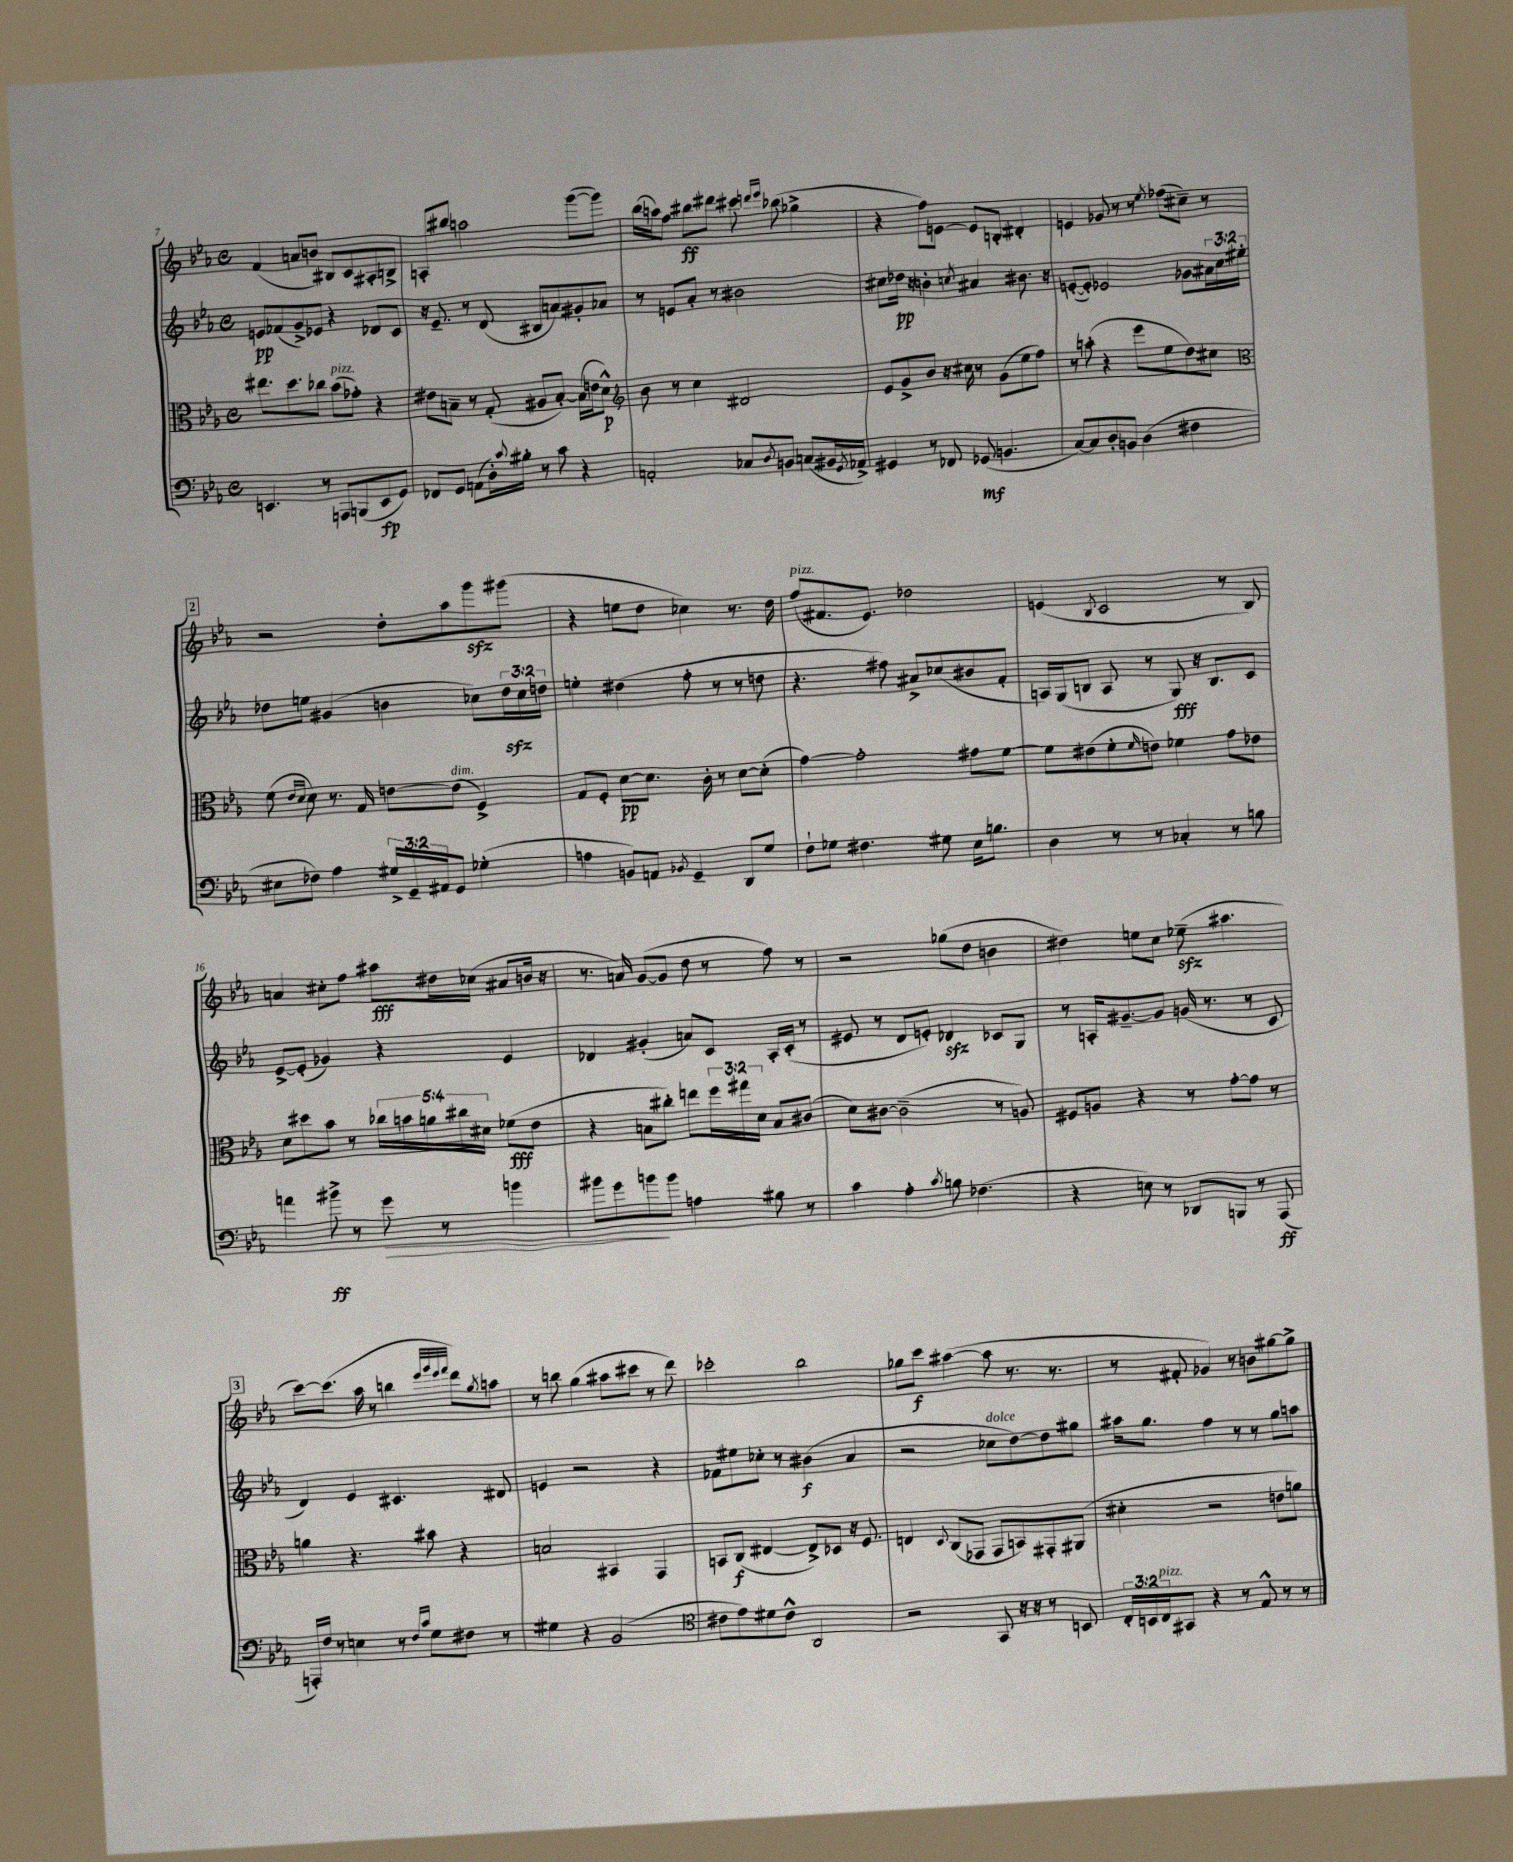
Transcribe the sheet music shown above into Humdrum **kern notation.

**kern	**kern	**kern	**kern
*staff4	*staff3	*staff2	*staff1
*clefF4	*clefC3	*clefG2	*clefG2
*k[b-e-a-]	*k[b-e-a-]	*k[b-e-a-]	*k[b-e-a-]
*M4/4	*M4/4	*M4/4	*M4/4
*met(c)	*met(c)	*met(c)	*met(c)
4.EE	8.ee#	8e	(4f
.	.	(8f-	.
.	8.dd	.	.
.	.	8g^)	8a
8r	8cc-	8e-	8b)
8AAA	(8b-	4r	8B#
(8BBB	8g-')	.	8c
8EE	4r	8d-	8A#'
8GG)	.	8c	8B^
=	=	=	=
8FF-	8e#	16r	8A'
.	.	8.e-~	.
8GG	8B~	.	8bb#
(8AA	8r	8r	2aa
16D')	(8G'	(8d	.
8qqc	.	.	.
16B#'	.	.	.
8r	8A#	8B#	.
8c	[8B')	8a)	.
4r	(16B]	8g#'	([8ggg
.	16e	.	.
.	8d^^)	8a-	8ggg])
=	=	=	=
*	*clefG2	*	*
2AA'	8b-	8r	(16bb-
.	.	.	16aa)
.	8r	8e	8ff
.	4cc	8a-'	8bb#
.	.	8r	8ddd#
8C-	2d#	2b#	8ccc#
.	.	.	16qqddd
8qD	.	.	16qqeee-
8BB	.	.	(8bb-
(8C	.	.	4gg-^
16BB#	.	.	.
8qGG	.	.	.
16AA-^)	.	.	.
=	=	=	=
4GG#	8e-	8cc#	4r
.	8g^	16dd-	.
.	.	16r	.
8r	8b-	4b'	8ff)
8FF-	16r	.	[8e
.	16cc#	.	.
.	.	8qcc	.
(8GG-	8r	4a#	8e]
4.BB	(8g	.	8B'
.	8ee-	8.b#	4d#'
.	8ff)	.	.
.	.	16r	.
=	=	=	=
[8C)	8r	([8e'	4e
8C]	(8aa'	8e'])	.
8D'	4r	2e-	8g-
8BB	.	.	8r
(4D	8eee-	.	8r
.	.	.	8qee-
.	8ee-	.	(8ff-
4F#	8dd)	8g-	8cc#~)
.	8cc#	24a#	8r
.	.	24cc	.
.	.	24ee#'	.
=	=	=	=
*	*clefC3	*	*
8E#	(8f	8dd-	2r
.	16qqe-	.	.
.	16qqd	.	.
8F-)	8d)	8ee	.
4A-	8.r	(4g#	.
.	16G	.	.
24G#^	[8e	4b	8dd'
24GG~	.	.	.
24AA#	.	.	.
8GG	(8e]	.	8aa-
(4G-'	4F^)	8cc-)	8ggg
.	.	24dd-	(8ggg#
.	.	24cc-	.
.	.	24dd	.
=	=	=	=
4A	8G	4ee'	4r
.	8F'	.	.
8BB)	[8d	(4dd#	8ee
8AA	8.d]	.	8dd
8qBB-	.	.	.
4GG~	.	8ff'	4cc-)
.	16c'	.	.
.	8r	8r	.
8DD	[8d	8r	8.r
8G	(8d']	8dd	.
.	.	.	16dd
=	=	=	=
8F`	[4g)	4.r	(8ff
8G-	.	.	8.f#
4.F#	2g']	.	.
.	.	.	8.e-)
.	.	8ff#)	.
.	.	8a#^	2dd-
8G#	.	(8cc-	.
16E-	8g#	8b#	.
8.B	.	.	.
.	[8f	8f'	.
=	=	=	=
4D	8f]	16A)	(4e
.	.	(16G	.
.	(8e#	8B	.
.	.	.	8qB-
8r	8f'	8A	2c
.	16qqf	.	.
8r	8e)	8r	.
4C-'	4f-	8G)	.
.	.	16r	.
.	.	8.B	.
8r	8g	.	8r
8B	8e-	8c	8B-)
=	=	=	=
4a	8d	[8e-^	4a
.	8dd#	(8e-']	.
8b#^	8b-	4g-)	8cc#'
8r	8r	.	8ff
8g	20cc-	4r	8aa#
.	20b	.	.
.	20a	.	.
8r	.	.	16dd#
.	20cc#	.	.
.	.	.	(16cc-
.	20d#	.	.
4b	(8f-	4e-	8a#
.	8e-	.	16b
.	.	.	16r
=	=	=	=
8b#	4r	4d-	8.r
8g	.	.	.
.	.	.	16a)
8b	8B	(4g#'	([8g
8b	8cc#')	.	8g]
4A	8ee	8a)	8dd
.	24ff	8c	8r
.	24gg#	.	.
.	24d	.	.
8B#	8B	16A-'	8ff)
.	.	(16c'	.
8r	(8c#	8r	8r
=	=	=	=
4c	8d)	8e#	2r
.	[8c#	8r	.
4A-'	(2c#~]	8d	.
.	.	8e')	.
8qc	.	.	.
8B	.	4d-	(8gg-
(4.F-	.	.	8dd
.	8r	8c-	4b
.	8A)	8G	.
=	=	=	=
4r	8F#	8r	4dd#)
.	8A	16A'	.
.	.	[8.g#~	.
8E)	4r	.	8ee
8r	.	8g#]	8cc
8DD-	8r	(16g	(8ee-~
.	.	8.r	.
8BBB	[8g'	.	4.aa#
8r	8g]	8r	.
(8AAA-	8r	8c	.
=	=	=	=
16AAA')	4a	4d)	[8ccc)
16F	.	.	.
8r	.	.	(8.ccc]
4E	4.r	4e-	.
.	.	.	16aa-
.	.	.	8r
8r	.	4.c#	4bb
16qqF	.	.	.
16qqc	.	.	.
8G	8b#	.	.
.	.	.	32qqeee-
.	.	.	32qqggg
.	.	.	32qqeee-
.	.	.	32qqfff
8F#	4r	.	8ddd)
.	.	.	8qgg
8r	.	8d#	8aa
=	=	=	=
4G#	2B	4e	8r
.	.	.	8bb
4r	.	2r	(4gg
(2BB-	4BB#	.	8aa#
.	.	.	8ccc#
.	4GG	4r	8r
.	.	.	8ddd)
=	=	=	=
*clefC4	*	*	*
8c#	8BB	8f-	2ccc-'
8e-)	(8C	8ee#	.
8d#	[4E#	8cc-'	.
8c#^^	.	8r	.
2AA-	8E#^])	(4b#	2bb-
.	8D-	.	.
.	16r	4a-	.
.	8.F	.	.
=	=	=	=
2r	4E	2r	8gg-
.	.	.	8ccc
.	8qqD	.	.
.	(8C	.	([4aa#
.	8GG-	.	.
8GG	8GG-	8cc-	8aa#]
16r	8BB)	[8dd)	8.r
16r	.	.	.
8r	8GG#'	8dd]	.
.	.	.	8.r
8BB	(8AA#	8gg#	.
=	=	=	=
24C'	4d#'	16aa#	8r
24BB	.	.	.
.	.	8.gg	.
24C	.	.	.
8GG#	.	.	8f#'
4r	2r	4ff	4g-)
8r	.	8r	8r
8E-^^	.	8r	8b
8r	8e	8gg	[8gg#
8r	8a)	8aa	8gg#^]
==	==	==	==
*-	*-	*-	*-
